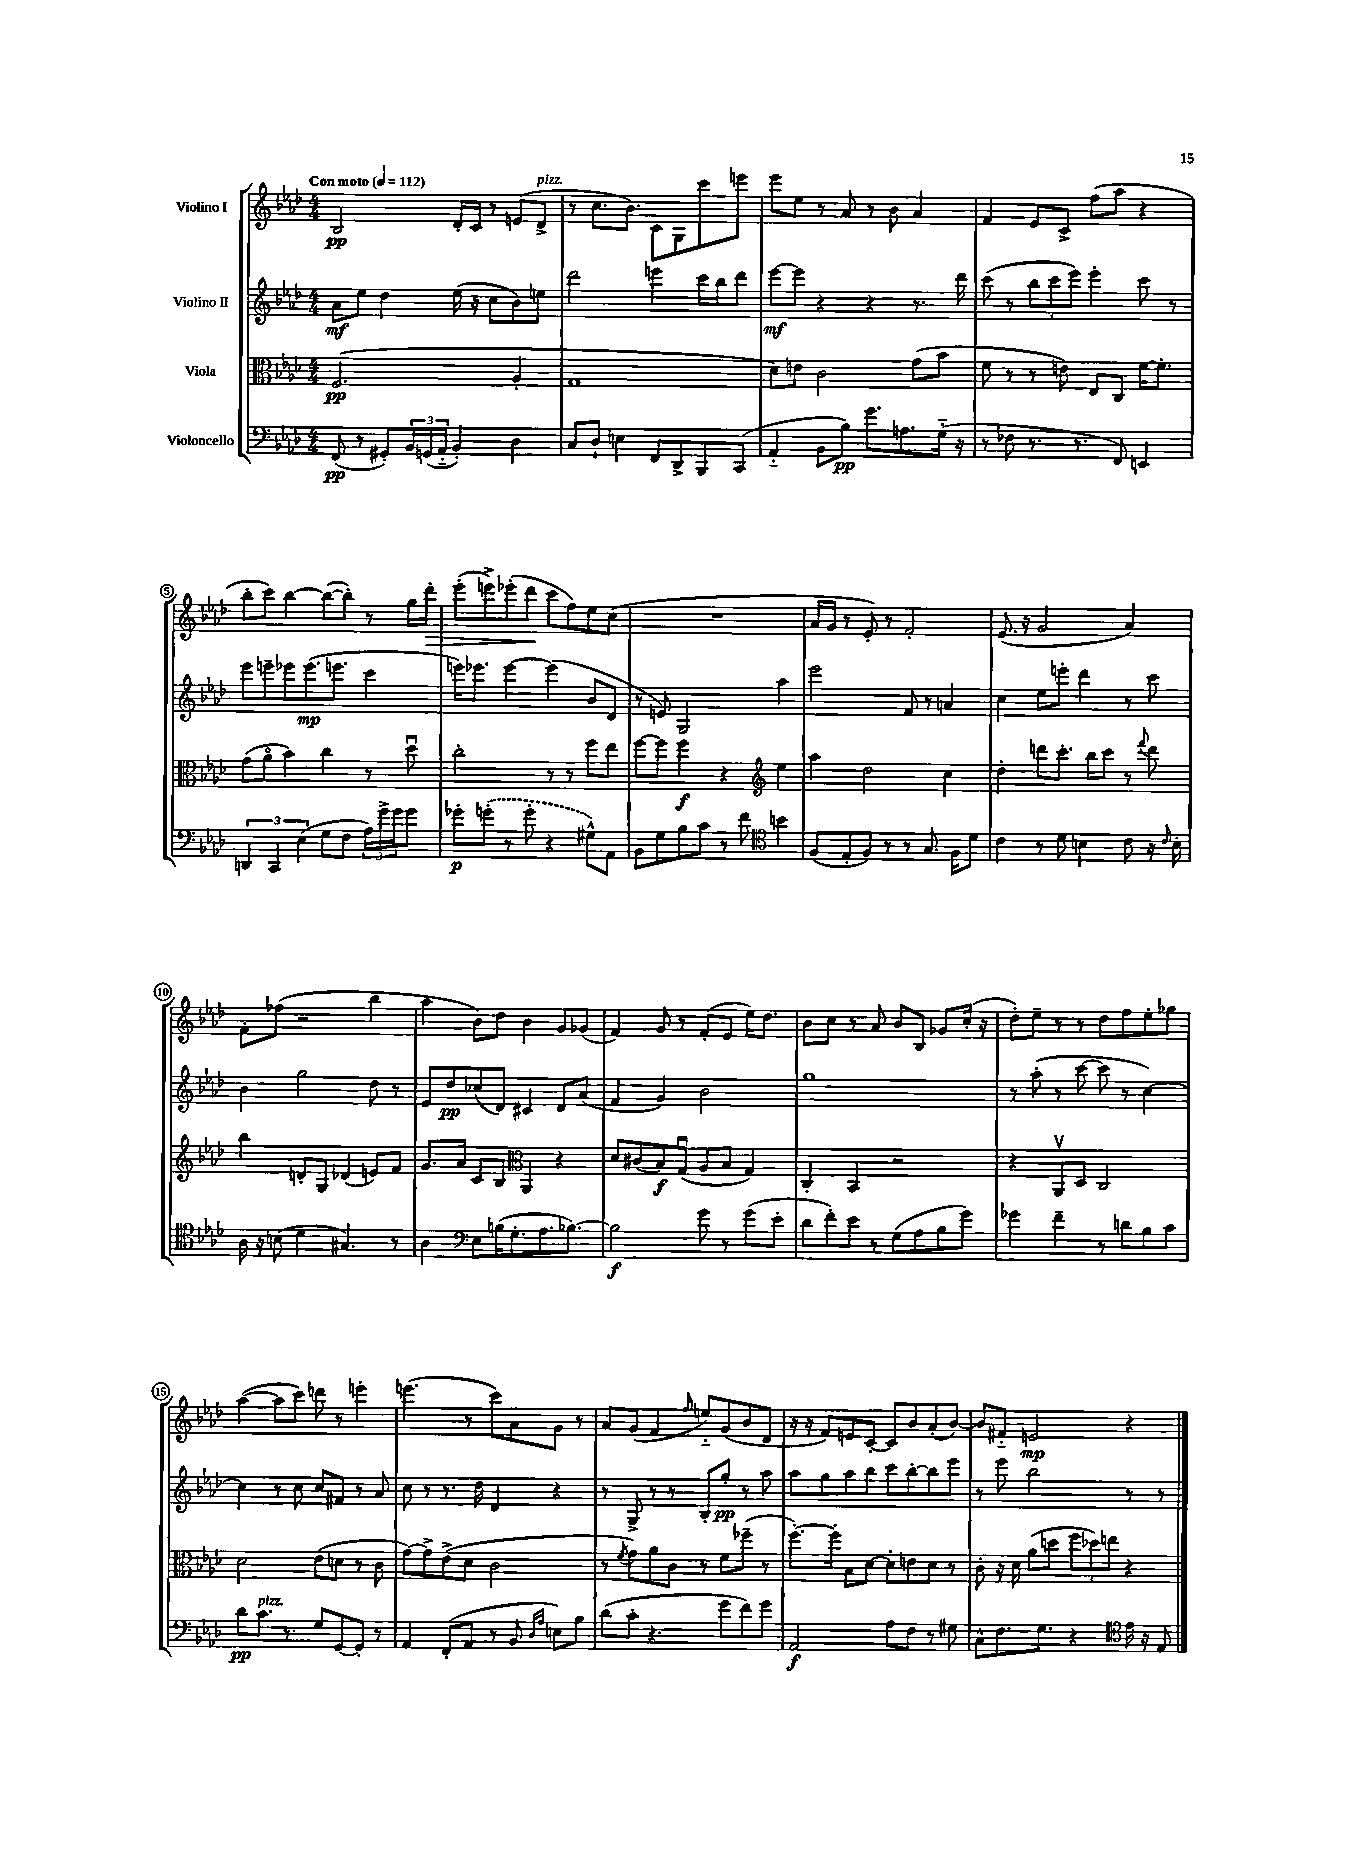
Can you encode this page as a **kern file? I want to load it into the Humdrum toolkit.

**kern	**kern	**kern	**kern
*staff4	*staff3	*staff2	*staff1
*clefF4	*clefC3	*clefG2	*clefG2
*k[b-e-a-d-]	*k[b-e-a-d-]	*k[b-e-a-d-]	*k[b-e-a-d-]
*M4/4	*M4/4	*M4/4	*M4/4
*MM112	*MM112	*MM112	*MM112
(8FF	(2.F	8a-	2B-
8r	.	8ee-	.
8GG#')	.	4dd-	.
24BB-	.	.	.
(24GG	.	.	.
24AA-'~	.	.	.
4BB-')	.	(16ee-	16d-'
.	.	16r	16c
.	.	8cc	8r
4D-	4A-'	8b-)	(8e
.	.	8ee	8d-^
=	=	=	=
8C	1G	2ddd-	8r
8D-`	.	.	8.cc
4E	.	.	.
.	.	.	8.b-)
8FF	.	4eee	8c
8DD-^	.	.	8G
8BBB-	.	16ccc	8ccc
.	.	16bb-	.
(8CC	.	8ddd-	8eee
=	=	=	=
4AA-'~	8d-)	[8eee-	8eee-
.	8e	8eee-]	8ee-
8BB-	2c	4r	8r
8B-)	.	.	8a-
8.g	.	4r	8r
.	.	.	8b-
8.A	.	.	.
.	(8g	8.r	4a-
(16G'~	8b-	.	.
16r	.	16ddd-	.
=	=	=	=
8r	8f	(8ccc	4f
8F-	8r	8r	.
8.r	8r	12bb-	8e-
.	.	12ccc	.
.	8e)	.	8c^
.	.	12eee-)	.
8.r	.	.	.
.	8E-	4eee-'	(8ff
8FF)	8C	.	8aa-
4EE	[16f	8ccc	4r
.	8.f']	.	.
.	.	8r	.
=	=	=	=
6DD	(8g	8eee-	8bb-'
.	8a-o	8eee~	8ccc)
6CC	.	.	.
.	4b-)	8eee-	[4bb-
(6E-	.	.	.
.	.	(8.eee-	.
8G	4cc	.	(8bb-_
.	.	8.eee	.
8F	.	.	8bb-'])
24A-)	8r	4ccc	8r
24g^	.	.	.
24g	.	.	.
8g	8dd-u	.	16gg
.	.	.	16ddd-'
=	=	=	=
8g-'	2cc'	16eee)	(8eee-'
.	.	8.eee-	.
(8g'	.	.	8eee^)
8r	.	[4eee-	(8eee-'
8g'	.	.	8ddd-
4r	8r	(4eee-]	8ccc
.	8r	.	8ff)
8G#^^)	8ff	8b-	8ee-
8AA-	8ee-	8d-	(8cc
=	=	=	=
8BB-	[8ff	8r	1r
8G	8ff]	8e)	.
8B-	4ff	2G	.
8c	.	.	.
8r	4r	.	.
8f	.	.	.
*clefC4	*clefG2	*	*
4b	4ee-	4aa-	.
=	=	=	=
(8F	4aa-	2eee-	16a-
.	.	.	16g
8E-'	.	.	8r
8F)	2dd-	.	8e-')
8r	.	.	8r
8r	.	8f	2f'
8.G	.	8r	.
.	4cc	4a	.
16F	.	.	.
8d-	.	.	.
=	=	=	=
4c	4dd-'	4cc	(8.e-
.	.	.	16r
8r	8ddd	8ee-	2g
8d-	8.ccc'	8eee'	.
4B	.	4ddd-	.
.	16bb-	.	.
.	8ccc	.	.
8c	8r	8r	4a-)
.	8qqfff	.	.
16r	8ddd	8ccc	.
16qqc	.	.	.
16B'	.	.	.
=	=	=	=
16A-	4bb-	4b-	8f'
16r	.	.	.
(8B	.	.	(8ff-
4d-	8d'	2gg	2r
.	8G	.	.
4.G#)	(4d-	.	.
.	8e)	8dd-	4bb-
8r	8f	8r	.
=	=	=	=
4A-	8.g	8e-	4aa-
.	.	8dd-	.
.	16a-	.	.
*clefF4	*	*	*
8E-	8c	(8cc-	8b-)
(16B	8B-	8d-)	8dd-
8.G'	.	.	.
*	*clefC3	*	*
.	4AA-	4c#	4b-
8.A-	.	.	.
.	4r	8d-	8g
[8.B-)	.	.	.
.	.	(8a-	(8g-
=	=	=	=
2B-]	8d-	4f	4f)
.	(8c#	.	.
.	8B-)	4g)	8g
.	(8Gu	.	8r
8g	8A-	2b-	(8f'
8r	8B-	.	8e-
(8g	4G)	.	16ee-)
.	.	.	8.dd-
8e-'	.	.	.
=	=	=	=
8d-	4C'	1gg	8b-
8f')	.	.	8cc
8e-	4BB-	.	8r
8r	.	.	8a-
(8G	2r	.	8b-
8A-	.	.	8B-
8B-	.	.	8g-
8g)	.	.	(16cc'
.	.	.	16r
=	=	=	=
4g-	4r	8r	8dd-')
.	.	(8aa-'	8ee-~
4f~	8AA-v	8r	8r
.	8D-	[8ccc	8r
8r	2C	8ccc]	8dd-
8d	.	8r	8ff
8B-	.	[4cc)	8ee-'
8c	.	.	8gg-
=	=	=	=
8d-	2d-	4cc]	([4aa-
8.c	.	.	.
.	.	8r	8aa-]
8.r	.	.	.
.	.	8cc	8ccc)
8G	(8e-	8cc	8ddd
[8GG	8d	8f#	8r
8GG']	8r	8r	4eee'
8r	8c	8a-	.
=	=	=	=
4AA-	[8g)	8cc	(4.eee
.	8g^]	8r	.
(8FF'	(8e-^	8.r	.
8AA-	8d-	.	8r
.	.	16dd-	.
8r	2c	4d-	8ccc)
8BB-	.	.	8a-
16qqD-	.	.	.
16qqA-	.	.	.
8E)	.	4r	8g
8B-	.	.	8r
=	=	=	=
(8d-	8r	8r	8a-
.	8qf	.	.
8c'	8g)	8G^	(8g
4.r	8a-	8r	4f
.	8c	8r	.
.	.	.	16qqff
.	8r	8B-'	8ee'~)
8g	8f	8gg'	(8g
8f)	(8ff-~	8r	8b-
8g	8r	8aa-	8d-
=	=	=	=
2AA-	[8.ff')	8aa-	16r
.	.	.	16r
.	.	8gg	8f)
.	16ff']	.	.
.	8B-	8aa-	8e
.	[8d-	8bb-	[8c'
8A-	8d-']	8ccc	8c]
8F	8e	[8bb-'	8b-
8r	8d-	8bb-]	(8a-'
8G#	8r	8eee-	[8b-)
=	=	=	=
8C^^	8c'	8r	8b-]
8.F	16r	8eee-	8f#'~
.	16d-	.	.
.	(8a-	2bb-	2e
8.G	.	.	.
.	8dd	.	.
4r	12ff	.	.
.	12dd-)	.	.
.	12ee	.	.
*clefC4	*	*	*
16e-	4r	8r	4r
16r	.	.	.
8E-	.	8r	.
==	==	==	==
*-	*-	*-	*-
